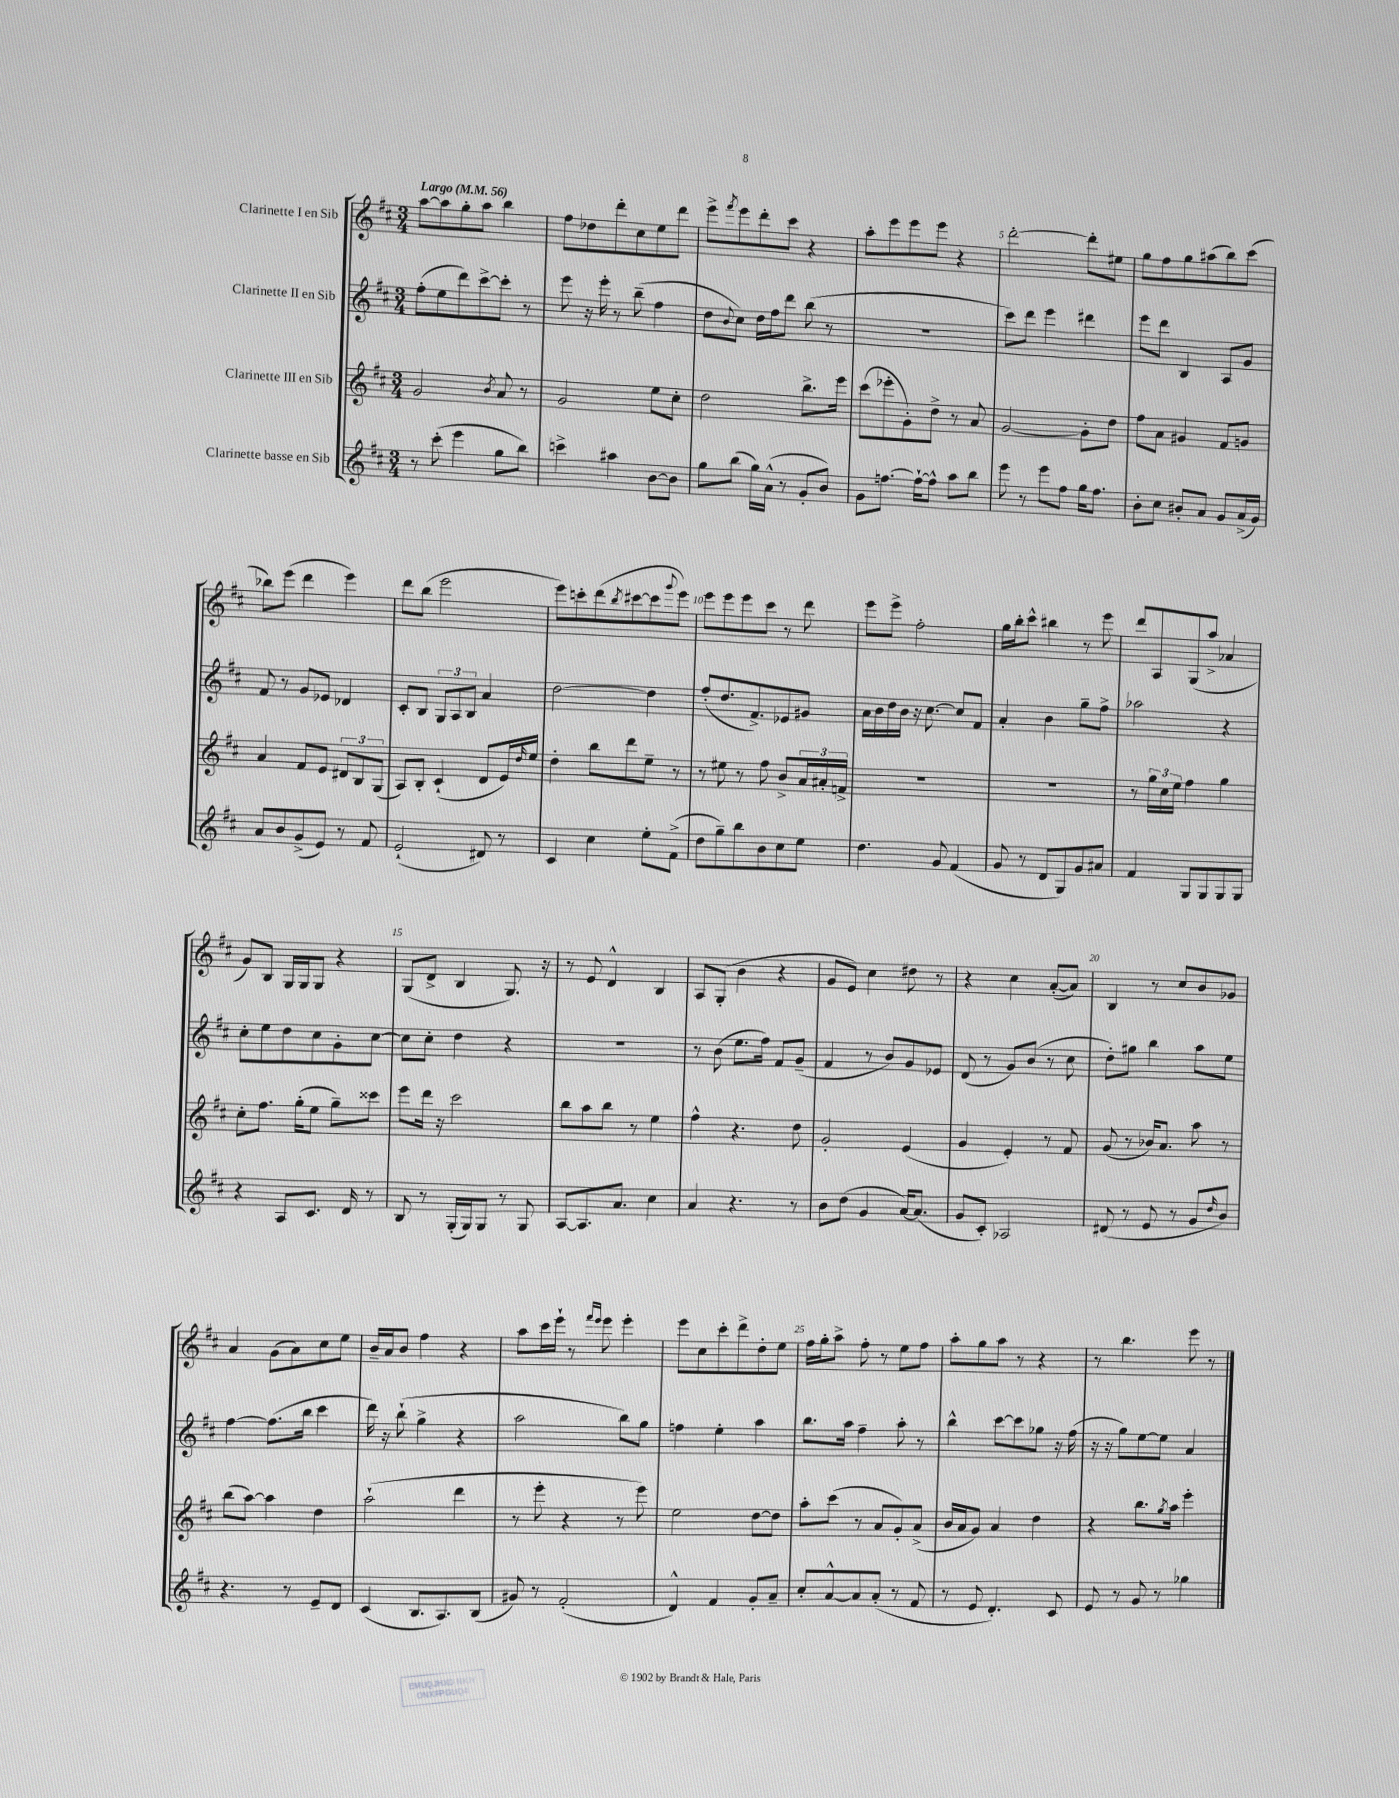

**kern	**kern	**kern	**kern
*staff4	*staff3	*staff2	*staff1
*clefG2	*clefG2	*clefG2	*clefG2
*k[f#c#]	*k[f#c#]	*k[f#c#]	*k[f#c#]
*M3/4	*M3/4	*M3/4	*M3/4
*MM56	*MM56	*MM56	*MM56
8r	2g/	(8ff#'\L	[8aa\L
(8ccc#'\	.	8ee\	8aa\]
4eee\	.	8ddd\)	8gg'\
.	.	[8ccc#^\	8aa\J
.	8qb/	.	.
8gg\L	8a/	8ccc#'\]J	4bb\
8bb\J)	8r	8r	.
=	=	=	=
4ccc^\	2g/	8eee\	8ff#\L
.	.	16r	8dd-\
.	.	16eee'\	.
4aa#\	.	8r	8ddd'\
.	.	(8bb~\	8cc#\
[8b\L	8ee\L	4ff#\	8ee\
8b\]J	8cc#'\J	.	8ddd\J
=	=	=	=
8gg\L	2dd\	8dd\L	8eee^\L
.	.	8qqb/	8qfff#/
(8bb\J	.	8cc#\J)	8eee\
16gg\LL)	.	16dd\LL	8ddd'\
(16a^^\JJ	.	16ff#\J	.
8r	.	8ddd\J	8ccc#\J
8g'/L	8.bb^\L	(8bb\	4r
8b/J)	.	8r	.
.	16eee\Jk	.	.
=	=	=	=
8g\L	(8ccc#\L	2.r	8aa'\L
[8.ff\J	8eee-'\	.	8eee\
.	8g'\)	.	8eee\
16ff`\_LK	.	.	.
8ff^^\]J	8dd^\J	.	8eee\J
8aa\L	8r	.	4r
8bb\J	8a/	.	.
=	=	=	=
8eee\	[2g/	8ccc#\L)	[2ddd'\
8r	.	8ddd\J	.
8eee\L	.	4eee\	.
8ff#\J	.	.	.
16gg\LK	8g'\]L	4ddd#\	8ddd'\]L
8.ff#\J	.	.	.
.	8dd\J	.	8ee#\J
=	=	=	=
8b'\L	8ff#\L	8eee\L	8gg\L
8cc#\J	8a\J	8ddd\J	8ff#\
8b#'/L	4g#/	4B/	8gg\
8a/J	.	.	(8aa#\
8g/L	8f#/L	8A/L	8bb\)
(16a^/L	8g/J	8g/J	(8ccc#\J
16g/JJ)	.	.	.
=	=	=	=
8a/L	4a/	8f#/	8bb-\L)
8b/	.	8r	(8eee\J
(8g^/	8f#/L	8g/L	4ddd\
8e/J)	8e/J	8e-/J	.
8r	12d#/L	4d-/	4eee\)
.	12B/	.	.
8f#/	.	.	.
.	(12G/J	.	.
=	=	=	=
(2e`/	8A/L)	8c#'/L	8ddd\L
.	8B'/J	8B/J	(8bb\J
.	(4c#`/	12G/L	2eee\
.	.	12A/	.
.	.	12B/J	.
8d#/)	8d/L	4a/	.
8r	16e/L)	.	.
.	16qqdd/	.	.
.	16ee/JJ	.	.
=	=	=	=
4c#/	4dd'\	[2dd\	8eee\L)
.	.	.	8ccc'\
4cc#\	8bb\L	.	(8ddd\
.	.	.	8qbb/
.	8ddd\	.	[8ccc#\
8ee'\L	8ee~\J	4dd\]	8ccc#\]
.	.	.	8qqggg/
(8f#^\J	8r	.	8eee\J)
=	=	=	=
8dd\L	8r	(8ff#'/L	8eee\L
8gg~\)	8ee#\	8.dd/	8eee\
8bb\	8r	.	8eee\
.	.	8.f#^/)	.
8b\	8ff#\	.	8ccc#\J
8cc#\	8b^/L	8e-/	8r
8ee\J	24a/L	8g#/J	8ddd\
.	24a#'/	.	.
.	24f^/JJ	.	.
=	=	=	=
4.dd\	2.r	16a\LL	8eee\L
.	.	16b\	.
.	.	16dd\	8eee^\J
.	.	16b\JJ	.
.	.	16r	2ff#'\
.	.	[8.cc#\	.
8g/	.	.	.
(4f#/	.	8cc#/]L	.
.	.	8f#/J	.
=	=	=	=
8g/	2.r	4a'/	16gg\LL
.	.	.	16bb'\J
8r	.	.	8ccc#^^\J
8d/L	.	4b\	4bb#\
8G/)	.	.	.
8g/	.	8gg~\L	8r
8a#/J	.	8ff#^\J	8eee\
=	=	=	=
4f#/	8r	2aa-\	8ddd/L
.	24gg\LL	.	8A/
.	24cc#\	.	.
.	24ee\JJ	.	.
8G/L	4ff#\	.	(8G/
8G/	.	.	8aa^/J
8G/	4gg\	4r	4a-/
8G/J	.	.	.
=	=	=	=
4r	8cc#'\L	8cc#'\L	8g/L)
.	8.ff#\J	8ee\	8B/J
8A/L	.	8dd\	16G/LL
.	(16gg'\LK	.	16G/J
8.c#/J	8ee\J	8cc#\	8G/J
.	8gg~\L)	8g'\	4r
16d/	.	.	.
8r	8ccc##\J	[8cc#\J	.
=	=	=	=
8B/	8eee\L	8cc#\]L	(8G/L
8r	16ddd\Jk	8cc#'\J	8d^/J
.	16r	.	.
(16G'/LL	2ccc#\	4dd\	4B/
16G/J)	.	.	.
8G/J	.	.	.
8r	.	4r	8.G/)
8G/	.	.	.
.	.	.	16r
=	=	=	=
[8A/L	8bb\L	2.r	8r
8.A/]	8aa\	.	8e/
.	8bb\J	.	4d^^/
8.a/J	.	.	.
.	8r	.	.
4cc#\	4ee\	.	4B/
=	=	=	=
4a/	4ff#^^\	8r	8A/L
.	.	(8b\	(8G'/J
4.r	4.r	8.ee\L	4b\
.	.	16ff#\Jk)	.
.	.	8f#/L	4r
8r	8dd\	(8g~/J	.
=	=	=	=
8b\L	2g'/	4f#/	8g/L
(8dd\J	.	.	8e/J)
4g/	.	8r	4cc#\
.	.	8b/L)	.
[16a/LK)	(4e/	8g/	8dd#\
(8.a/]J	.	.	.
.	.	8e-/J	8r
=	=	=	=
8g/L	4g/	(8d/	4r
8c#'/J)	.	8r	.
2A-/	4e'/)	8g/L)	4cc#\
.	.	(8b/J	.
.	8r	8r	([8a'/L
.	8f#/	8cc#\	8a/]J)
=	=	=	=
(8d#/	(8g/	8dd'\L)	4B/
8r	8r	8gg#\J	.
8e/	16b-/LK)	4bb\	8r
.	8.a/J	.	.
8r	.	.	8cc#/L
8g/L	8aa\	8aa\L	8b/
16qqdd/	.	.	.
8b/J)	8r	8ee\J	8g-/J
=	=	=	=
4.r	(8bb\L	[4ff#\	4a/
.	[8aa\J)	.	.
.	4aa\]	(8.ff#\]L	(8g\L
8r	.	.	8a\)
.	.	16bb\Jk	.
8e~/L	4dd\	4ccc#\	8cc#\
8d/J	.	.	8ee\J
=	=	=	=
(4c#/	(2aa`\	16ddd\)	16b~/LL
.	.	16r	16a/J
.	.	(8bb`\	8b/J
8.B/L	.	4gg^\	4ff#\
8.A/)	.	.	.
.	4ddd\	4r	4r
(8B/J	.	.	.
=	=	=	=
8g#/)	8r	2aa\	8aa\L
8r	8eee'\	.	16ccc#\L
.	.	.	16eee`\JJ
(2f#'/	4r	.	8r
.	.	.	16qqfff#/LL
.	.	.	16qqeee/JJ
.	.	.	8eee\
.	8r	8bb\L)	4eee'\
.	8eee\)	8gg\J	.
=	=	=	=
4d^^/)	2ee\	4ff\	8eee\L
.	.	.	8cc#\
4f#/	.	4ee'\	8ccc#'\
.	.	.	8ddd^\
8g'/L	[8dd\L	4aa\	8dd'\
8a~/J	8dd\]J	.	8ee\J
=	=	=	=
8cc#'/L	8aa'\L	8.bb\L	16ff#\LL
.	.	.	16gg'\J
[8a^^/	(8ccc#\J	.	8aa^\J
.	.	16aa\Jk	.
8a/]	8r	4ff#~\	8ff#'\
(8a'/J	8a/L	.	8r
8r	8g'/)	8aa'\	8ee\L
8f#/	(8a^/J	8r	8ff#\J
=	=	=	=
8r	16b/LL	4bb^^\	8aa'\L
.	16a/J	.	.
8e/	8g/J)	.	8gg\
4.d'/)	4a/	[8ccc#\L	8aa\J
.	.	8ccc#\]	8r
.	4dd\	8gg-\J	4r
8c#/	.	16r	.
.	.	(16ff#\	.
=	=	=	=
8e/	4r	16r	8r
.	.	16r	.
8r	.	8gg\L)	4.bb\
8g/	8.bb\L	[8ee\	.
8r	.	8ee\]J	.
.	8qgg/	.	.
.	16aa\Jk	.	.
4gg-\	4eee'\	4a/	8eee\
.	.	.	8r
==	==	==	==
*-	*-	*-	*-
